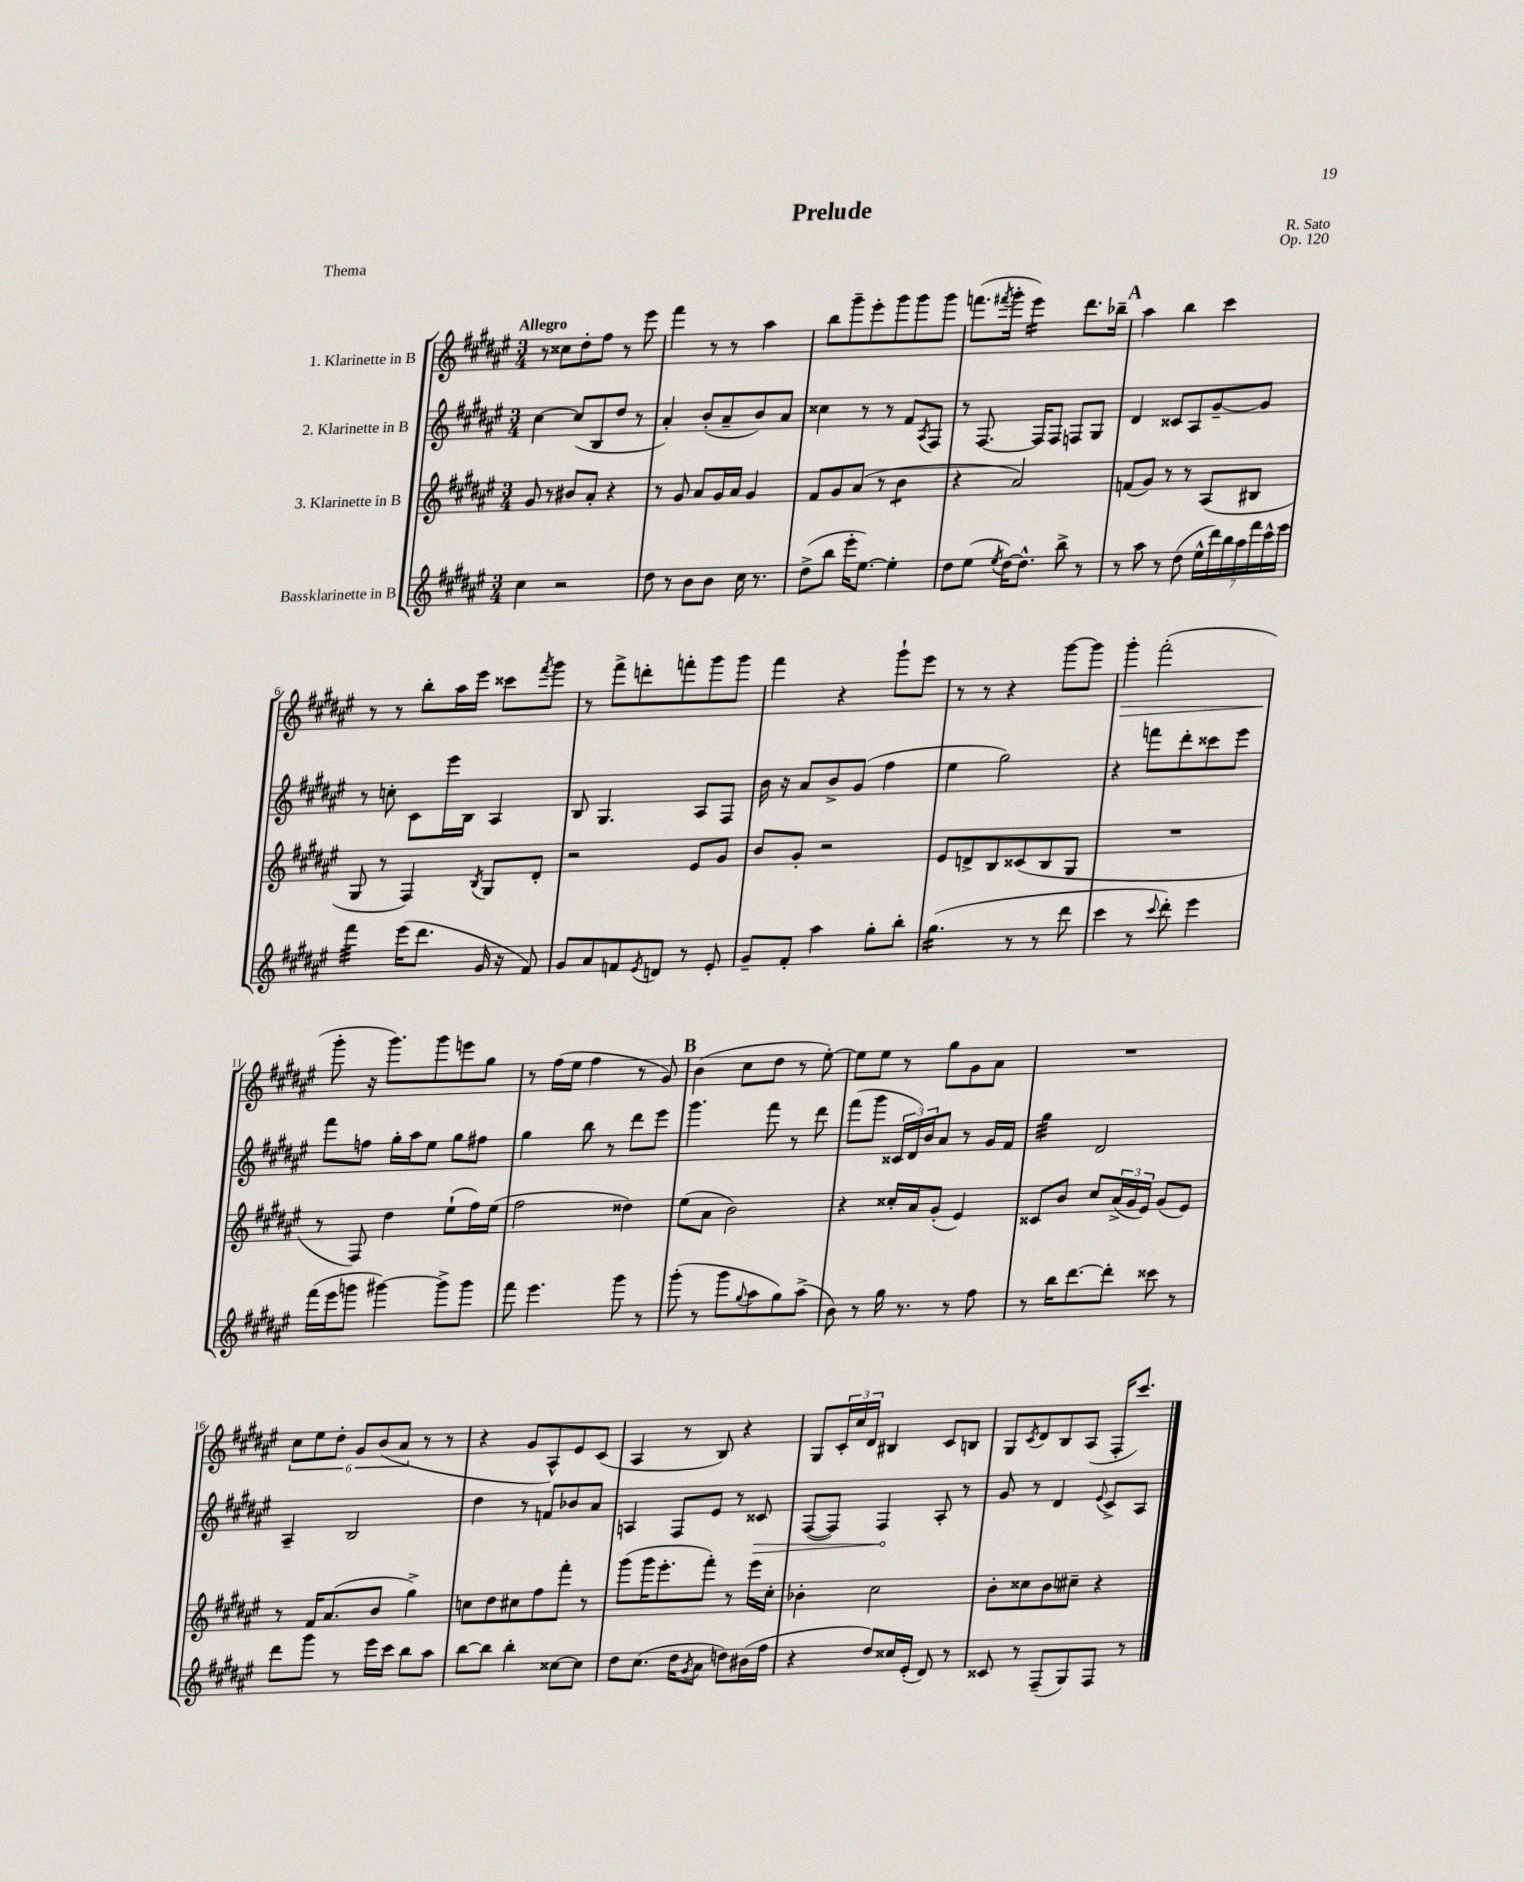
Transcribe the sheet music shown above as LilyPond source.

\header { title = "Prelude" composer = "R. Sato" opus = "Op. 120" piece = "Thema" }
<<
\new StaffGroup <<
\new Staff = "s0" \with { instrumentName = "1. Klarinette in B" } {
    \clef treble \key fis \major \numericTimeSignature \time 3/4 \tempo "Allegro"
    r8 cisis''8 dis''8-. fis''8 r8 eis'''8 |
    fis'''4 r8 r8 ais''4 |
    b''8 gis'''8-- eis'''8-. gis'''8 gis'''8 gis'''8 |
    f'''8.( \acciaccatura { fis'''8 } gis'''16-. eis'''4:16) dis'''8. bes''16-- |
    \mark \markup { \bold "A" } ais''4 b''4 cis'''4 |
    r8 r8 b''8-. ais''16 eis'''16 cisis'''8 \acciaccatura { fis'''8 } gis'''8 |
    r8 fis'''8-> d'''8-. f'''8-. gis'''8 gis'''8 |
    fis'''4 r4 gis'''8-! eis'''8 |
    r8 r8 r4 gis'''8~ gis'''8 |
    gis'''4-.\> fis'''2-.( |
    gis'''8-.\! r16 gis'''8.) gis'''8 e'''8 gis''8 |
    r8 fis''16( eis''16 fis''4 r8 gis'8) |
    \mark \markup { \bold "B" } b'4( cis''8 dis''8 r8 eis''8~-.) |
    eis''8 eis''8 r8 gis''8 gis'8 ais'8 |
    R2. |
    \tuplet 6/4 { cis''8 eis''8 dis''8-. gis'8 b'8( ais'8 } r8 r8 |
    r4 gis'8 ais8-^) eis'8 cis'8( |
    ais4 r8 b8) r4 |
    gis8 \tuplet 3/2 { cis'16-. cis''16 dis'16 } bis4 cis'8 b8 |
    gis8 \acciaccatura { cis'8 } dis'8 b8 ais8( fis16-. cis'''8.) \bar "|." |
}
\new Staff = "s1" \with { instrumentName = "2. Klarinette in B" } {
    \clef treble \key fis \major \numericTimeSignature \time 3/4
    cis''4~ cis''8( b8 dis''8 r8 |
    ais'4-.) b'8-.( ais'8-- b'8) ais'8 |
    cisis''4 r8 r8 fis'8 \acciaccatura { ais8 } fis8 |
    r8 fis8.~ fis16 fis8 f8 gis8 |
    \mark \markup { \bold "A" } dis'4 cisis'8 ais8 gis'8~-- gis'8 |
    r8 c''8-. cis'8 eis'''16 b16 ais4 |
    b8 gis4. ais8 fis8 |
    b'16 r16 ais'8 b'8-> gis'8( fis''4 |
    eis''4 gis''2) |
    r4 f'''8 dis'''8-. cisis'''8 eis'''8 |
    fis'''8 f''8 gis''16-. ais''16 eis''8 gis''8 fis''8 |
    gis''4 b''8 r8 dis'''8 eis'''8 |
    \mark \markup { \bold "B" } gis'''4. fis'''8 r8 dis'''8 |
    fis'''8( gis'''8 \tuplet 3/2 { cisis'16 dis'16) b'16 } ais'8 r8 gis'16 fis'16 |
    gis''4:32 dis'2 |
    ais4-- b2 |
    dis''4 r8 f'8 bes'8 ais'8 |
    a4 fis8 eis'8 r8 \once \override Hairpin.circled-tip = ##t cisis'8\> |
    fis8~( fis8) fis4\! ais8-. r8 |
    gis'8 r8 dis'4 \appoggiatura { eis'8 } cis'8-> ais8 \bar "|." |
}
\new Staff = "s2" \with { instrumentName = "3. Klarinette in B" } {
    \clef treble \key fis \major \numericTimeSignature \time 3/4
    gis'8 r8 bis'8 ais'8-. r4 |
    r8 gis'8 ais'8 gis'16 ais'16 gis'4 |
    fis'8 gis'8 ais'8( r8 b'4:8 |
    r4 ais'2) |
    \mark \markup { \bold "A" } f'8( gis'8) r8 r8 ais8( bis8 |
    gis8 r8 fis4) \acciaccatura { b8 } gis8 dis'8-. |
    r2 eis'8 gis'8 |
    b'8 gis'8-. r2 |
    eis'8 d'8-> b8 cisis'8( b8 gis8 |
    R2. |
    r8 fis8) dis''4 eis''8-!( fis''16) eis''16( |
    fis''2 disis''4) |
    \mark \markup { \bold "B" } eis''8( ais'8 b'2) |
    r4 cisis''16-. ais'16 gis'8-.( eis'4) |
    cisis'8 b'8 cis''8 \tuplet 3/2 { ais'16->( gis'16 eis'16) } gis'8( eis'8) |
    r8 fis'16 ais'8.( b'8 gis''4->) |
    c''8 dis''8 cis''8 fis''8 fis'''8-. r8 |
    gis'''8( gis'''16 eis'''8.-. fis'''8-.) r8 eis'''16 cis''16-. |
    bes'4-. cis''2 |
    b'8-. cisis''8 b'8 cis''8-- r4 \bar "|." |
}
\new Staff = "s3" \with { instrumentName = "Bassklarinette in B" } {
    \clef treble \key fis \major \numericTimeSignature \time 3/4
    cis''4 r2 |
    dis''8 r8 b'8 b'8 cis''16 r8. |
    dis''8->( b''8 eis'''16-. eis''8.~) eis''4-. |
    dis''8 eis''8( \acciaccatura { eis''8 } dis''16~) dis''8.-^ b''8-> r8 |
    \mark \markup { \bold "A" } r8 ais''8 r8 dis''8( \tuplet 7/4 { eis''16-^ dis'''16) b''16 ais''16 fis'''16 cis'''16-^ eis'''16 } |
    fis'''4:32 eis'''16( dis'''8. gis'16 r16 fis'8) |
    gis'8 ais'8 f'8 \acciaccatura { eis'8 } d'8 r8 eis'8-. |
    gis'8-- fis'8-. ais''4 gis''8-. b''8-. |
    gis''4.:16( r8 r8 dis'''8 |
    cis'''4 r8 \appoggiatura { cis'''8 } dis'''8-.) eis'''4 |
    fis'''16( eis'''16 g'''8 gis'''4~) gis'''8-> gis'''8 |
    fis'''8 eis'''4. gis'''8 r8 |
    \mark \markup { \bold "B" } gis'''8-.( r8 gis'''8 \appoggiatura { gis''8 } ais''8 gis''8) ais''8->( |
    b'8) r8 gis''16 r8. r8 fis''8 |
    r8 b''16 dis'''8.~ dis'''8-. cisis'''8 r8 |
    dis'''8 gis'''8 r8 eis'''16 cis'''16 b''8 ais''8 |
    b''8~ b''8 b''4-. cisis''8~ cisis''8 |
    dis''8 cis''8.( dis''16 \acciaccatura { gis'8 } ais'8 d''8) bis'16( fis''16 |
    r4 dis''8) cisis''16 eis'16-.( dis'8) r8 |
    cisis'8 r8 fis8--( gis8) fis8 r8 \bar "|." |
}
>>
>>
